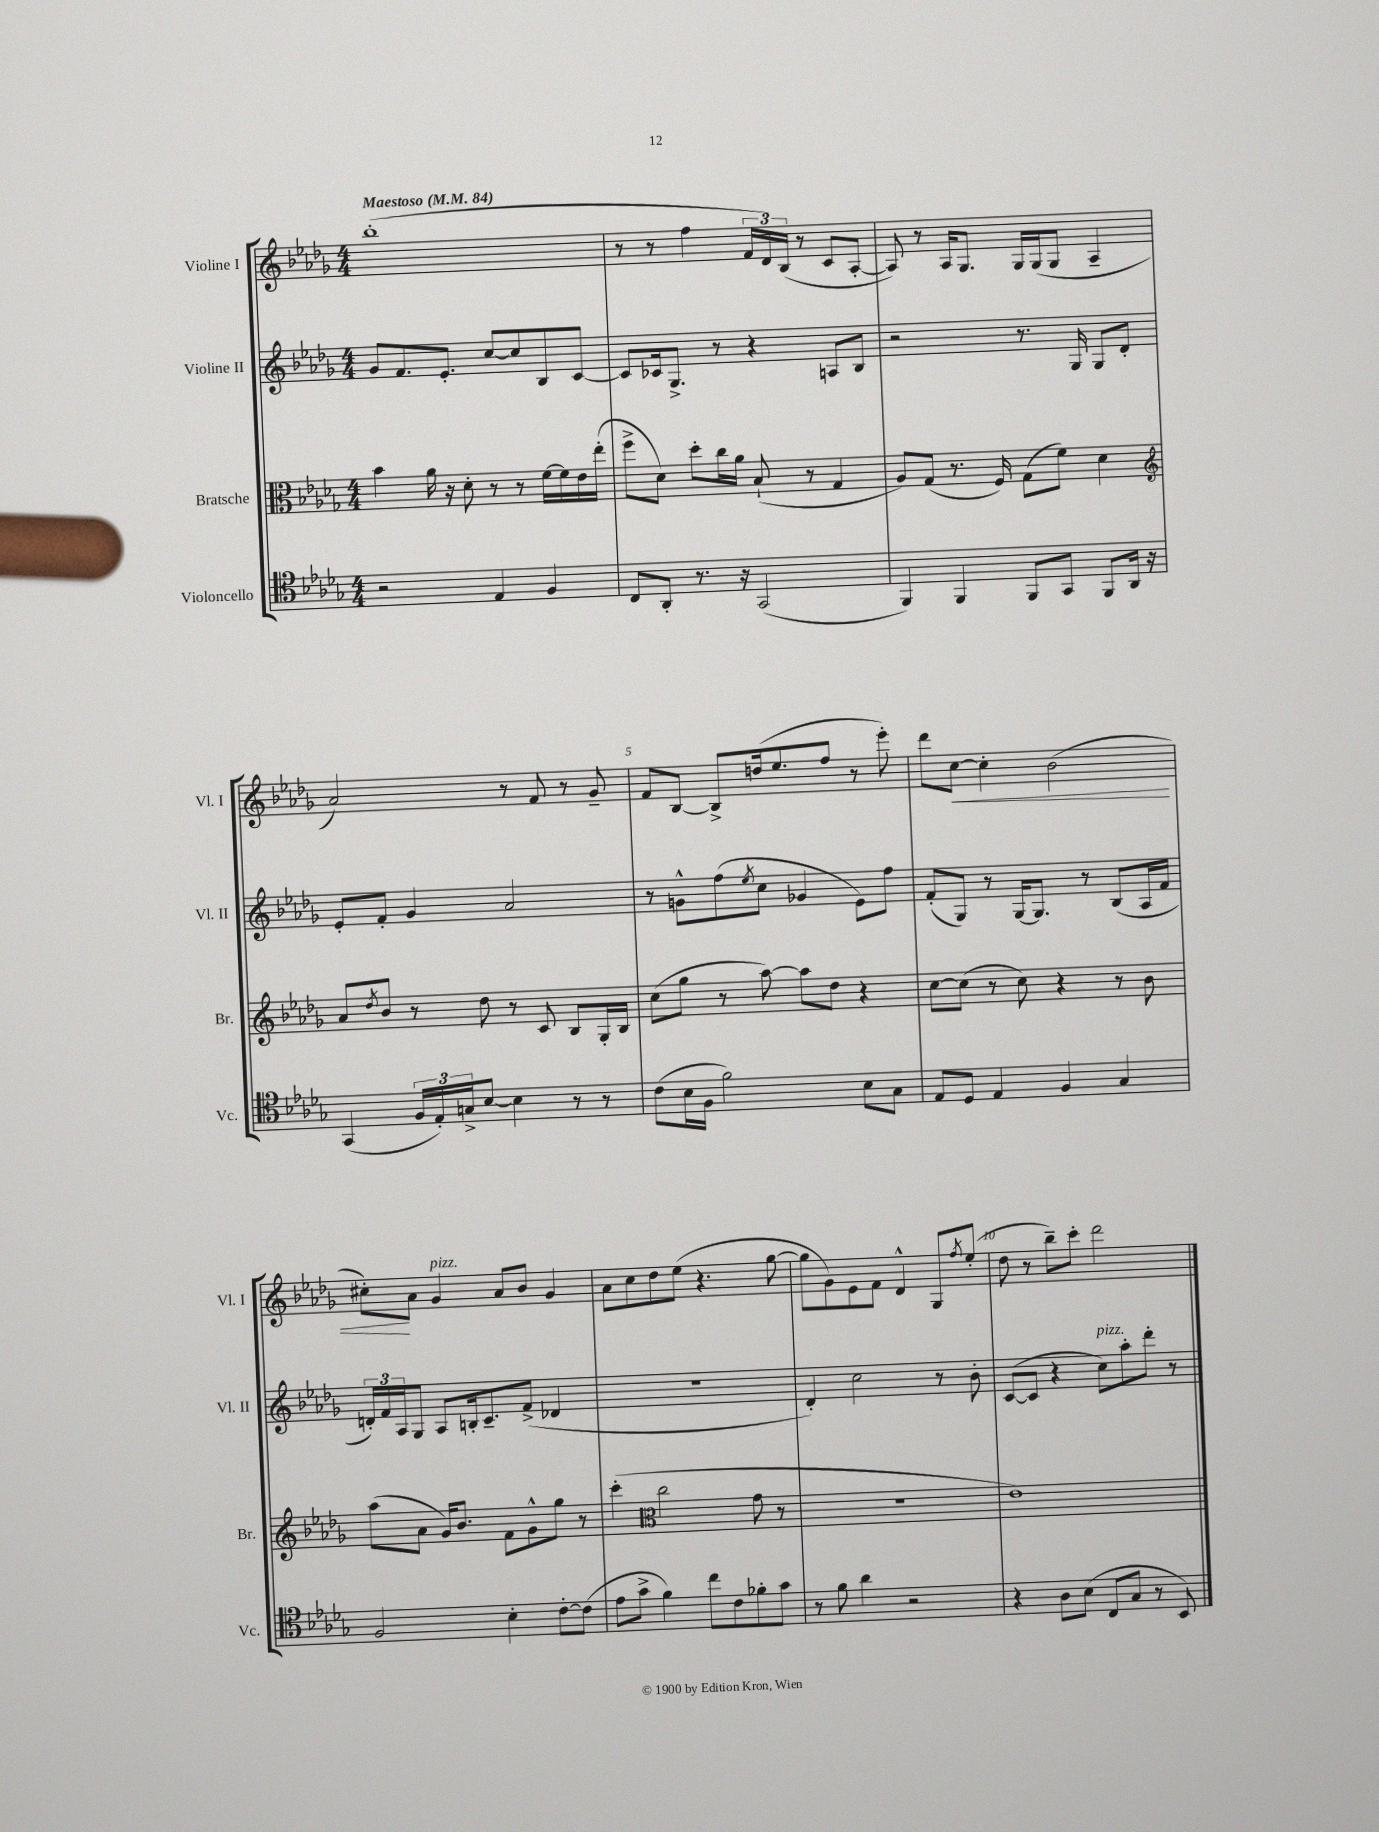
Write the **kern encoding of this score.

**kern	**kern	**kern	**kern
*staff4	*staff3	*staff2	*staff1
*clefC4	*clefC3	*clefG2	*clefG2
*k[b-e-a-d-g-]	*k[b-e-a-d-g-]	*k[b-e-a-d-g-]	*k[b-e-a-d-g-]
*M4/4	*M4/4	*M4/4	*M4/4
*MM84	*MM84	*MM84	*MM84
2r	4b-\	8g-/L	(1bb-'
.	.	8.f/	.
.	16a-\	.	.
.	16r	8.e-'/J	.
.	8d-'\	.	.
4E-/	8r	[8cc/L	.
.	8r	8cc/]	.
4F/	[16f\LL	8B-/	.
.	16f\]	.	.
.	16e-\	[8c/J	.
.	(16ee-'\JJ	.	.
=	=	=	=
8C/L	8ff^\L	8c/]L	8r
8AA-'/J	8d-\J)	16c-/k	8r
.	.	8.G-^/J	.
8.r	8dd-'\L	.	4ff\
.	16cc\L	8r	.
16r	16a-\JJ	.	.
(2GG-/	(8B-`/	4r	24f/LL
.	.	.	24d-/)
.	.	.	(24B-/JJ
.	8r	.	8r
.	4G-/	8A/L	8c/L
.	.	8B-/J	[8A-'/J
=	=	=	=
4FF/)	8A-/L)	2r	8A-/])
.	(8G-/J	.	8r
4FF/	8.r	.	16A-/LK
.	.	.	8.G-/J
.	16F/)	.	.
8FF/L	(8G-\L	8.r	16G-/LL
.	.	.	(16G-/J
8GG-/J	8f\J)	.	8G-/J
.	.	16G-/	.
8FF/L	4d-\	8G-/L	4A-~/
16AA-/Jk	.	8d-'/J	.
16r	.	.	.
=	=	=	=
*	*clefG2	*	*
(4GG-/	8a-/L	8e-'/L	2a-/)
.	8qdd-/	.	.
.	8b-/J	8f'/J	.
24F/LL	8r	4g-/	.
24E-'/)	.	.	.
24G^/J	.	.	.
[8B-/J	8dd-\	.	.
4B-\]	8r	2a-/	8r
.	8c/	.	8f/
8r	8B-/L	.	8r
8r	16G-'/L	.	8g-~/
.	16B-/JJ	.	.
=	=	=	=
(8c\L	(8cc\L	8r	8f/L
16B-\L	8gg-\J	8g^^\L	[8B-/J
16F\JJ	.	.	.
2f\)	8r	(8ff\	8B-^/]L
.	.	8qee-/	.
.	[8aa-\)	8cc\J	(16dd/k
.	.	.	8.ee-/
.	8aa-\]L	4g-/	.
.	8dd-\J	.	8ff/J
8B-\L	4r	8e-\L)	8r
8G-\J	.	8ff\J	8eee-'\)
=	=	=	=
8E-/L	[8cc\L	(8f'/L	8ddd-\L
8D-/J	(8cc\]J	8G-/J)	[8cc\J
4E-/	8r	8r	4cc'\]
.	8cc\)	[16G-/LK	.
.	.	8.G-/]J	.
4F/	4r	.	(2b-\
.	.	8r	.
4G-/	8r	(8B-/L	.
.	8b-\	16A-/L	.
.	.	16f/JJ	.
=	=	=	=
2F/	(8aa-\L	24d'/LL)	8cc#'\L)
.	.	24f/	.
.	.	24A-/J	.
.	8a-\J	8G-/J	8a-\J
.	16g-/LK)	8A-/L	4g-/
.	8.b-/J	.	.
.	.	16B'/k	.
.	.	8.c~/	.
4B-'\	8f\L	.	8a-/L
.	8g-^^\	(8f^/J	8b-/J
[8c'\L	8gg-\J	4d-/	4g-/
(8c\]J	8r	.	.
=	=	=	=
8e-\L	(4ccc'\	1r	8a-\L
8g-^\J	.	.	8cc\
*	*clefC3	*	*
4f\)	2cc\	.	8dd-\
.	.	.	(8ee-\J
8cc\L	.	.	4.r
8c\	.	.	.
8f-'\	8g-\	.	.
8g-\J	8r	.	[8gg-\
=	=	=	=
8r	1r	4d-'/)	8gg-\]L
8f\	.	.	8g-\)
4a-\	.	2cc\	8e-\
.	.	.	8f\J
2r	.	.	4d-^^/
.	.	8r	8G-/L
.	.	.	8qff/
.	.	8b-'\	(8ee-'/J
=	=	=	=
4r	1e-)	([8c/L	8dd-\
.	.	8c/]J	8r
8A-\L	.	4r	8bb-~\L)
(8B-\J	.	.	8ccc'\J
8C/L	.	8cc\L)	2ddd-\
8G-/J	.	8aa-'\	.
8r	.	8ddd-'\J	.
8BB-/)	.	8r	.
==	==	==	==
*-	*-	*-	*-
